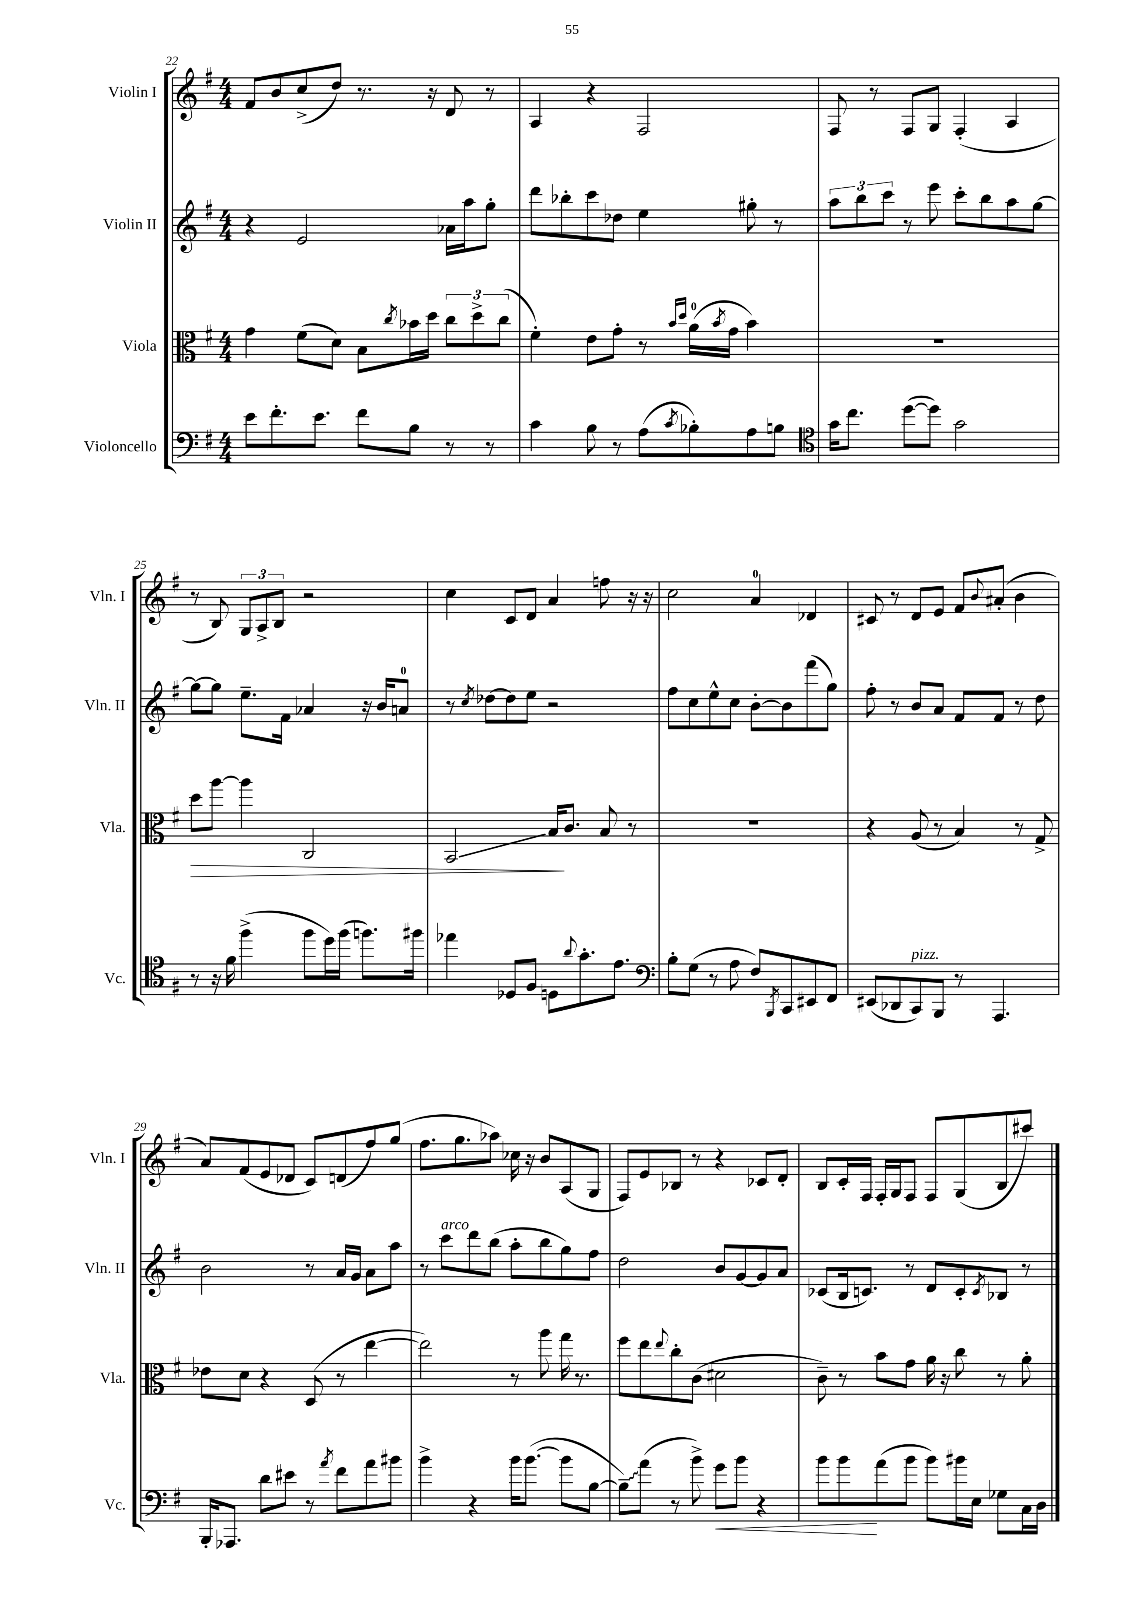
<<
\new StaffGroup <<
\new Staff = "s0" \with { instrumentName = "Violin I" shortInstrumentName = "Vln. I" } {
    \clef treble \key g \major \numericTimeSignature \time 4/4
    fis'8 b'8 c''8->( d''8) r8. r16 d'8 r8 |
    a4 r4 fis2 |
    fis8 r8 fis8 g8 fis4-.( a4 |
    r8 b8) \tuplet 3/2 { g8 a8-> b8 } r2 |
    c''4 c'8 d'8 a'4 f''8 r16 r16 |
    c''2 a'4-0 des'4 |
    cis'8 r8 d'8 e'8 fis'8 \appoggiatura { b'8 } ais'8-.( b'4 |
    a'8) fis'8( e'8 des'8 c'8) d'8( fis''8) g''8( |
    fis''8. g''8. aes''8) ces''16 r16 b'8 a8( g8 |
    fis8) e'8 bes8 r8 r4 ces'8 d'8-. |
    b8 c'16-. fis16 fis16-. g16 fis8 fis8 g8( b8 cis'''8) \bar "|." |
}
\new Staff = "s1" \with { instrumentName = "Violin II" shortInstrumentName = "Vln. II" } {
    \clef treble \key g \major \numericTimeSignature \time 4/4
    r4 e'2 aes'16 a''16 g''8-. |
    d'''8 bes''8-. c'''8 des''8 e''4 gis''8-. r8 |
    \tuplet 3/2 { a''8 b''8 c'''8 } r8 e'''8 c'''8-. b''8 a''8 g''8~ |
    g''8~ g''8 e''8.-- fis'16 aes'4 r16 b'16 a'8-0 |
    r8 \acciaccatura { c''8 } des''8~ des''8 e''8 r2 |
    fis''8 c''8 e''8-^ c''8 b'8~-. b'8 fis'''8( g''8) |
    fis''8-. r8 b'8 a'8 fis'8 fis'8 r8 d''8 |
    b'2 r8 a'16 g'16 a'8 a''8 |
    r8 c'''8^\markup { \italic "arco" } d'''8 b''8( a''8-. b''8 g''8) fis''8 |
    d''2 b'8 g'8~ g'8 a'8 |
    ces'8( b16 c'8.) r8 d'8 c'8-. \acciaccatura { c'8 } bes8 r8 \bar "|." |
}
\new Staff = "s2" \with { instrumentName = "Viola" shortInstrumentName = "Vla." } {
    \clef alto \key g \major \numericTimeSignature \time 4/4
    g'4 fis'8( d'8) b8 \acciaccatura { c''8 } bes'16 d''16 \tuplet 3/2 { c''8 d''8-> c''8( } |
    fis'4-.) e'8 g'8-. r8 \grace { b'16 d''16 } a'16-0( \acciaccatura { b'8 } g'16 b'4) |
    R1 |
    d''8\> a''8~ a''4 c2 |
    b,2\glissando b16\! c'8. b8 r8 |
    R1 |
    r4 a8( r8 b4) r8 g8-> |
    ees'8 d'8 r4 d8( r8 e''4~ |
    e''2) r8 a''8 g''16 r8. |
    fis''8 e''8 \appoggiatura { e''8 } c''8-. c'8( dis'2 |
    c'8--) r8 b'8 g'8 a'16 r16 c''8 r8 a'8-. \bar "|." |
}
\new Staff = "s3" \with { instrumentName = "Violoncello" shortInstrumentName = "Vc." } {
    \clef bass \key g \major \numericTimeSignature \time 4/4
    e'8 fis'8.-. e'8. fis'8 b8 r8 r8 |
    c'4 b8 r8 a8( \acciaccatura { c'8 } bes8-.) a8 b8 |
    \clef tenor g'16 c''8. d''8~( d''8) g'2 |
    r8 r16 fis'16 fis''4->( fis''8 d''16) fis''16( f''8.) fis''16 |
    ees''4 des8 fis8 d8 \appoggiatura { a'8 } g'8.-. e'8. |
    \clef bass b8-. g8( r8 a8 fis8) \acciaccatura { b,,8 } c,8 eis,8 fis,8 |
    eis,8( des,8 c,8^\markup { \italic "pizz." }) b,,8 r8 a,,4. |
    b,,16-. aes,,8. d'8 eis'8 r8 \acciaccatura { a'8 } fis'8 a'8 bis'8 |
    b'4-> r4 b'16 b'8.~( b'8 b8~ |
    \once \override Glissando.style = #'zigzag b8--\glissando) a'8( r8 b'8->) g'8\< b'8 r4 |
    b'8 b'8\! a'8( b'8 b'8) bis'16 e16 ges8 c16 d16 \bar "|." |
}
>>
>>
\layout { \context { \Score currentBarNumber = #22 } }
